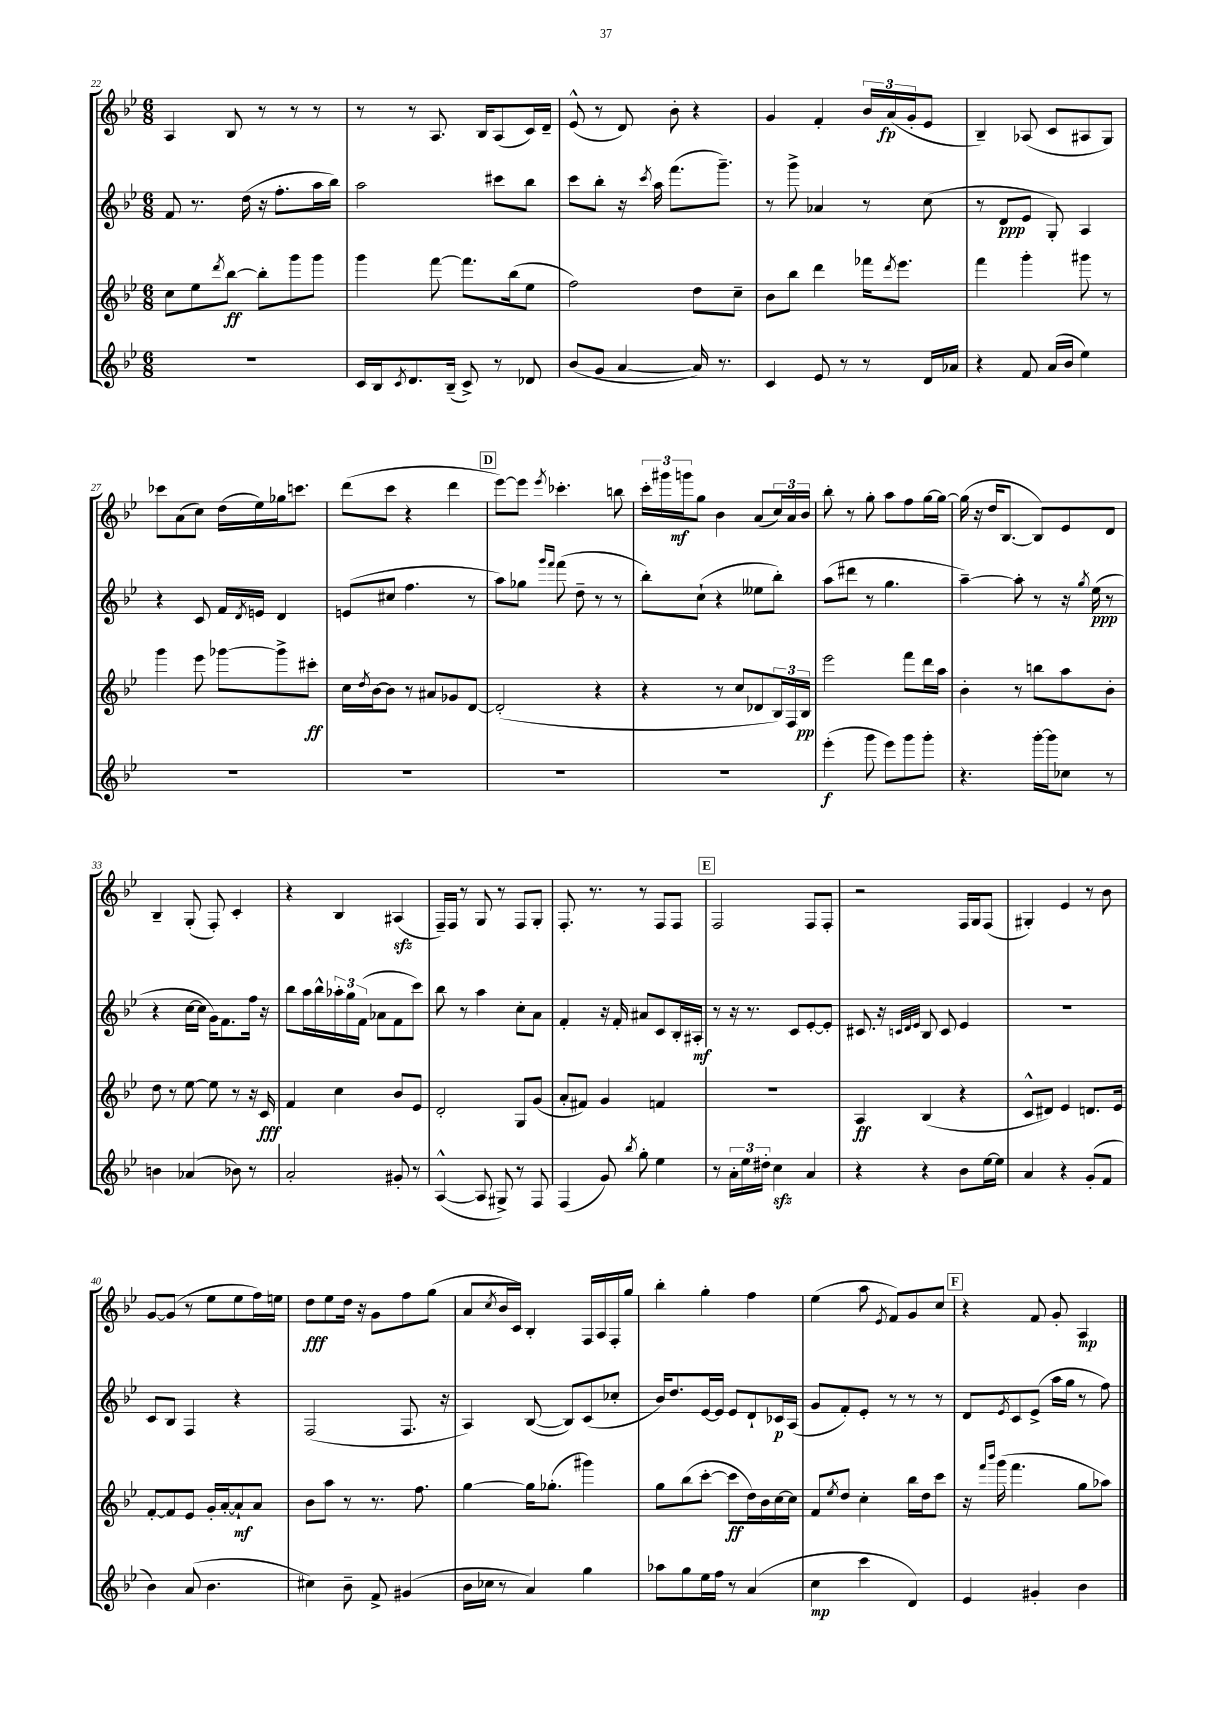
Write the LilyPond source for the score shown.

<<
\new StaffGroup <<
\new Staff = "s0" {
    \clef treble \key bes \major \numericTimeSignature \time 6/8
    a4 bes8 r8 r8 r8 |
    r8 r8 a8. bes16 a8( c'16) d'16-- |
    ees'8-^( r8 d'8) bes'8-. r4 |
    g'4 f'4-. \tuplet 3/2 { bes'16 a'16\fp( g'16-. } ees'8 |
    bes4--) aes8( c'8 ais8 g8) |
    ces'''8 a'8( c''8) d''16( ees''16) ges''16 c'''8. |
    d'''8( c'''8 r4 d'''4 |
    \mark \markup { \box "D" } ees'''8~) ees'''8 \acciaccatura { ees'''8 } ces'''4.-. b''8 |
    \tuplet 3/2 { c'''16-. gis'''16 g'''16\mf } g''8 bes'4 a'8( \tuplet 3/2 { c''16) a'16 bes'16 } |
    bes''8-. r8 g''8-. a''8 f''8 g''16~ g''16~ |
    g''16( r16 d''16 bes8.~ bes8) ees'8 d'8 |
    bes4-- g8-.( f8-.) c'4-. |
    r4 bes4 ais4\sfz( |
    f16--) f16 r8 g8 r8 f8 g8-. |
    f8.-. r8. r8 f8 f8 |
    \mark \markup { \box "E" } f2 f8 f8-. |
    r2 f16 g16 f8( |
    gis4-.) ees'4 r8 bes'8 |
    g'8~ g'8( r8 ees''8 ees''8 f''16) e''16 |
    d''8\fff ees''8 d''16 r16 g'8 f''8 g''8( |
    a'8 \acciaccatura { c''8 } bes'16 c'16) bes4-. f16 a16 f16-. g''16 |
    bes''4-. g''4-. f''4 |
    ees''4( a''8 \acciaccatura { ees'8 } f'8) g'8 c''8 |
    \mark \markup { \box "F" } r4 f'8 g'8-. a4\mp \bar "|." |
}
\new Staff = "s1" {
    \clef treble \key bes \major \numericTimeSignature \time 6/8
    f'8 r8. d''16( r16 f''8.-. a''16 bes''16) |
    a''2 cis'''8 bes''8 |
    c'''8 bes''8-. r16 \acciaccatura { c'''8 } a''16 f'''8.( g'''8.--) |
    r8 g'''8-> aes'4 r8 c''8( |
    r8 d'8\ppp ees'8 g8-.) a4 |
    r4 c'8 f'16 \acciaccatura { d'8 } e'16 d'4 |
    e'8( cis''8 f''4. r8 |
    \mark \markup { \box "D" } a''8) ges''8 \grace { g'''16 f'''16 } f'''8( d''8-- r8 r8 |
    bes''8-.) c''8-!( r4 eeses''8 bes''8-.) |
    a''8( dis'''8 r8 g''4. |
    a''4~--) a''8-. r8 r16 \acciaccatura { g''8 } ees''16\ppp( r8 |
    r4 c''16~ c''16 g'16) f'8. f''16 r16 |
    bes''8 a''16 bes''16-^ \tuplet 3/2 { aes''16-. g''16 f'16( } aes'8 f'8 c'''8) |
    bes''8 r8 a''4 c''8-. a'8 |
    f'4-. r16 f'16-. ais'8 c'8 bes16-. ais16-.\mf |
    \mark \markup { \box "E" } r8 r16 r8. c'8 ees'8~-. ees'8-. |
    cis'8. r16 \grace { c'32 d'32 ees'32 } bes8 c'8 ees'4 |
    R2. |
    c'8 bes8 f4 r4 |
    f2( f8. r16 |
    a4) bes8~( bes8) c'8( ces''8-. |
    bes'16) d''8. ees'16~ ees'16 ees'8 d'8-! ces'16\p a16( |
    g'8 f'8-.) ees'8-. r8 r8 r8 |
    \mark \markup { \box "F" } d'8 \acciaccatura { ees'8 } c'8 ees'8->( a''16 g''16 r8 f''8) \bar "|." |
}
\new Staff = "s2" {
    \clef treble \key bes \major \numericTimeSignature \time 6/8
    c''8 ees''8 \acciaccatura { d'''8 } bes''8~\ff bes''8-. g'''8 g'''8 |
    g'''4 f'''8~ f'''8. bes''16( ees''8 |
    f''2) d''8 c''8-- |
    bes'8 bes''8 d'''4 fes'''16 \acciaccatura { d'''8 } ees'''8. |
    f'''4 g'''4-. gis'''8 r8 |
    g'''4 ees'''8 ges'''8~ ges'''8-> cis'''8-.\ff |
    c''16 \acciaccatura { d''8 } bes'16~ bes'8 r8 ais'8 ges'8 d'8~ |
    \mark \markup { \box "D" } d'2-.( r4 |
    r4 r8 c''8 des'8 \tuplet 3/2 { bes16) f16 bes16\pp } |
    ees'''2 f'''8 d'''16 a''16 |
    bes'4-. r8 b''8 a''8 bes'8-. |
    d''8 r8 ees''8~ ees''8 r8 r16 c'16\fff |
    f'4 c''4 bes'8 ees'8 |
    d'2-. g8 g'8( |
    a'8-. fis'8) g'4 f'4 |
    \mark \markup { \box "E" } R2. |
    a4\ff bes4( r4 |
    c'8-^ dis'8) ees'4 d'8. ees'16 |
    f'8~-. f'8 ees'8 g'16-. a'16~-. a'8-!\mf a'8 |
    bes'8 a''8 r8 r8. f''8. |
    g''4~ g''16 ges''8.-.( gis'''4) |
    g''8 bes''8( c'''8~-. c'''8\ff d''16) bes'16 c''16~ c''16 |
    f'8 \acciaccatura { ees''8 } d''8 c''4-. bes''16 d''16 c'''8 |
    \mark \markup { \box "F" } r16 \grace { f'''16 bes'''16 } g'''16( f'''4. g''8 aes''8) \bar "|." |
}
\new Staff = "s3" {
    \clef treble \key bes \major \numericTimeSignature \time 6/8
    R2. |
    c'16 bes16 \acciaccatura { c'8 } d'8. bes16--( c'8->) r8 des'8 |
    bes'8( g'8 a'4~ a'16) r8. |
    c'4 ees'8 r8 r8 d'16 aes'16 |
    r4 f'8 a'16( bes'16 ees''4) |
    R2. |
    R2. |
    \mark \markup { \box "D" } R2. |
    R2. |
    ees'''4-.\f( g'''8 ees'''8) g'''8 g'''8-. |
    r4. g'''16~-. g'''16 ces''8 r8 |
    b'4 aes'4( bes'8) r8 |
    a'2-. gis'8-. r8 |
    a4~-^( a8 gis8->) r8 f8 |
    f4( g'8) \acciaccatura { bes''8 } g''8-. ees''4 |
    \mark \markup { \box "E" } r8 \tuplet 3/2 { a'16-. ees''16 dis''16-. } c''4\sfz a'4 |
    r4 r4 bes'8 ees''16~ ees''16 |
    a'4 r4 g'8-.( f'8 |
    bes'4) a'8( bes'4. |
    cis''4) bes'8-- f'8-> gis'4( |
    bes'16 ces''16 r8 a'4) g''4 |
    aes''8 g''8 ees''16 f''16 r8 a'4( |
    c''4\mp c'''4 d'4) |
    \mark \markup { \box "F" } ees'4 gis'4-. bes'4 \bar "|." |
}
>>
>>
\layout { \context { \Score currentBarNumber = #22 } }
